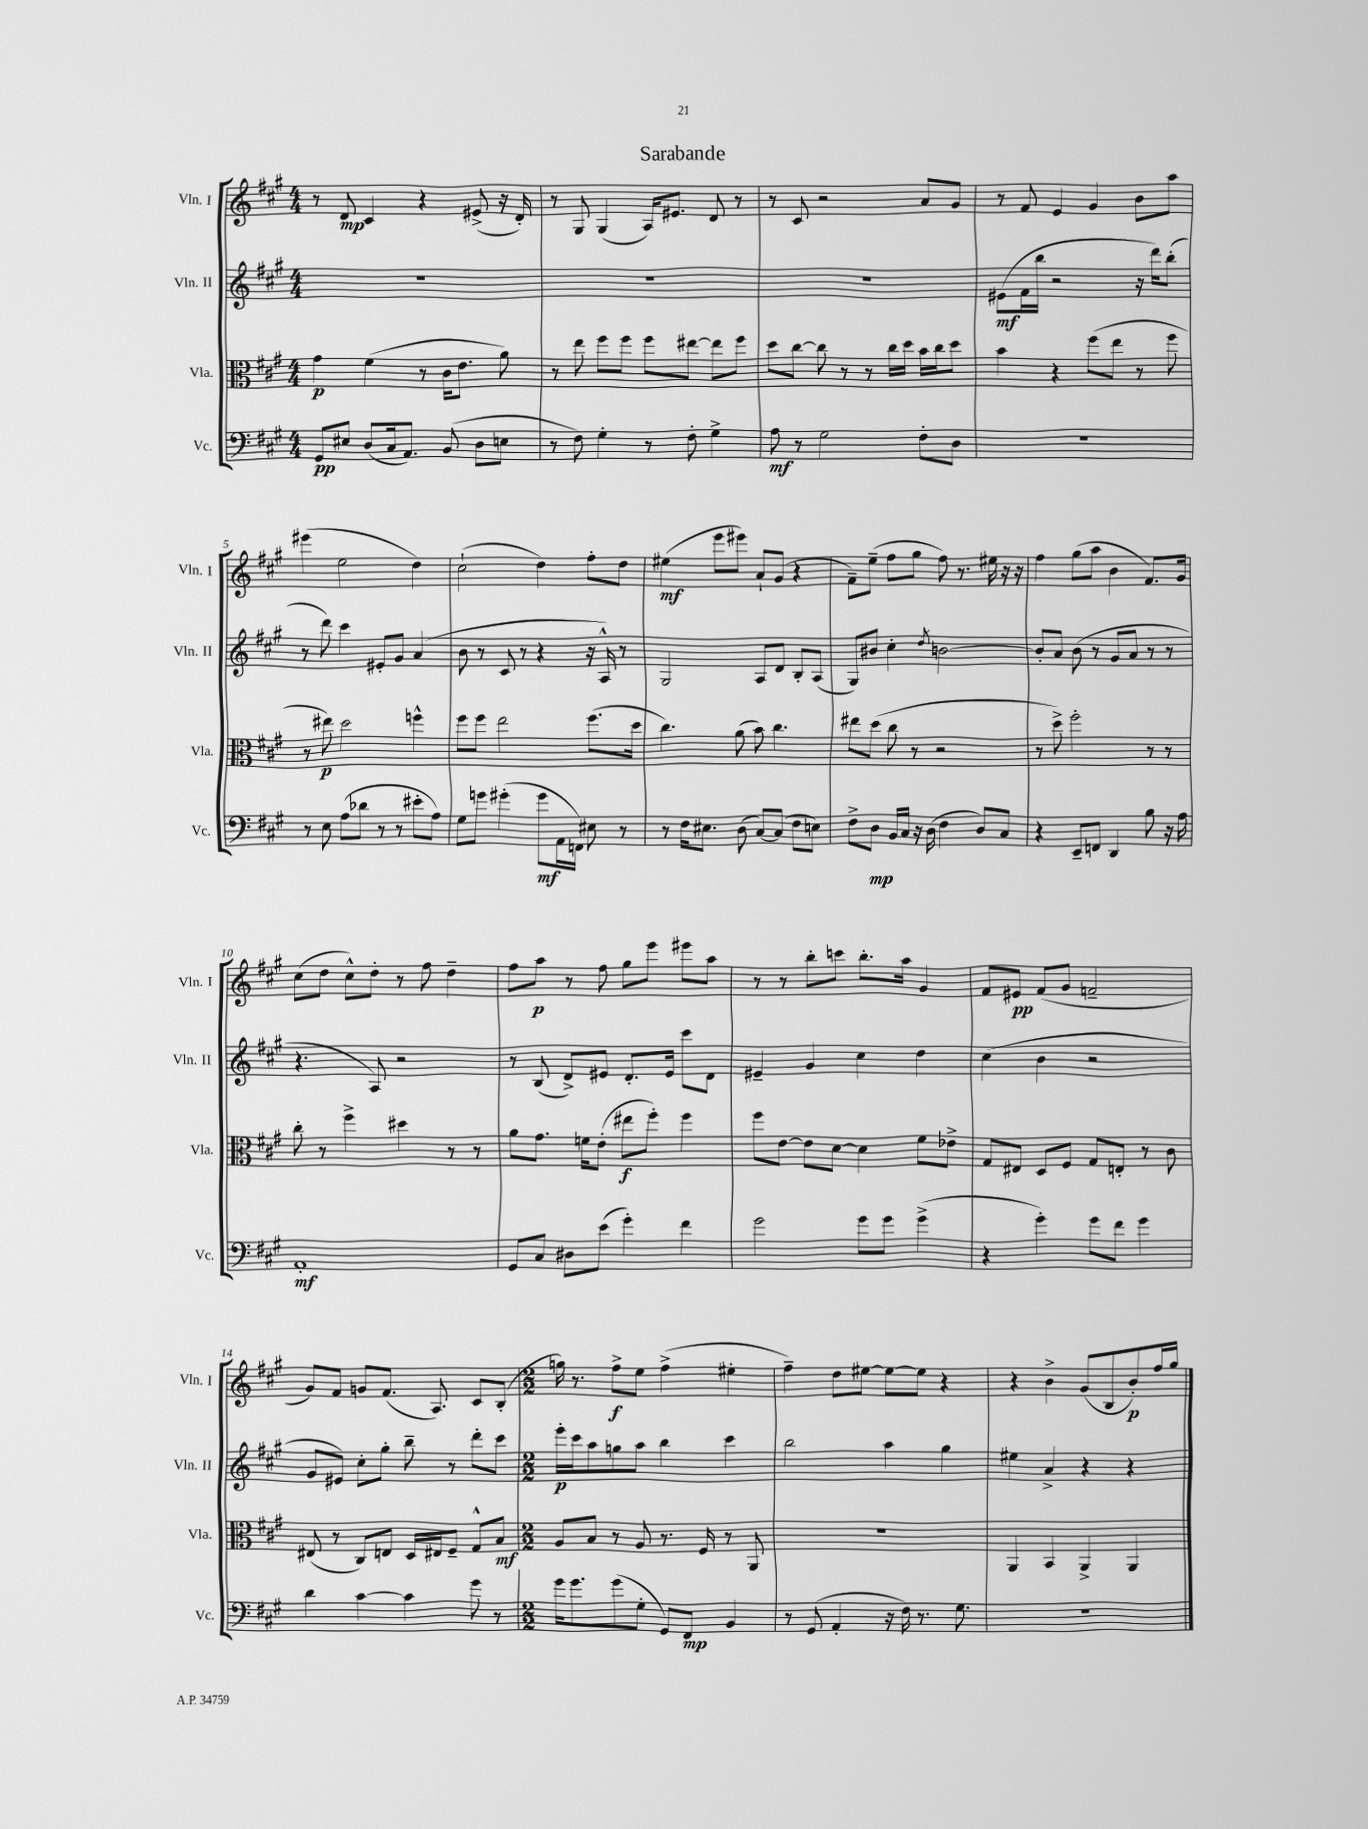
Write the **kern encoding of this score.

**kern	**kern	**kern	**kern
*staff4	*staff3	*staff2	*staff1
*clefF4	*clefC3	*clefG2	*clefG2
*k[f#c#g#]	*k[f#c#g#]	*k[f#c#g#]	*k[f#c#g#]
*M4/4	*M4/4	*M4/4	*M4/4
8GG#	4g#	1r	8r
8E#	.	.	8d
(8D	(4f#	.	4c#
16C#	.	.	.
8.AA)	.	.	.
.	8r	.	4r
(8BB	16c#	.	.
.	8.e	.	.
8D	.	.	(8e#^
8E	8a)	.	16r
.	.	.	16d')
=	=	=	=
8r	8r	1r	8r
8F#)	8ee	.	8G#
4G#'	8ff#	.	(4G#
.	8ff#	.	.
8r	8ff#	.	16A)
.	.	.	8.e#
8F#'	[8ee#	.	.
4G#^	8ee#]	.	8d
.	8ff#	.	8r
=	=	=	=
8A	8dd	1r	8r
8r	[8cc#	.	8c#
2G#	8cc#]	.	2r
.	8r	.	.
.	8r	.	.
.	16cc#	.	.
.	16dd	.	.
8F#'	16b	.	8a
.	16cc#	.	.
8D	8dd	.	8g#
=	=	=	=
1r	4b	(8e#	8r
.	.	16f#	8f#
.	.	16bb	.
.	4r	2r	4e
.	(8ff#	.	4g#
.	8ee	.	.
.	8r	16r	8b
.	.	16ddd)	.
.	8ff#	(8bb'	8aa
=	=	=	=
8r	8r	8r	(4eee#
8E	8ee#)	8ddd)	.
(8A	2dd	4ccc#	2ee
8d-	.	.	.
8r	.	8e#'	.
8r	.	8g#	.
8e#'	4ff^^	(4a	4dd)
8A)	.	.	.
=	=	=	=
8G#	8ff#	8b	(2cc#`
8g	8ff#	8r	.
(4g#'	2ee	8c#	.
.	.	8r	.
8g#	.	4r	4dd)
16AA	.	.	.
16FF)	.	.	.
8E#	(8.ff#	16r	8ff#'
.	.	16A^^)	.
8r	.	8r	8dd
.	16dd	.	.
=	=	=	=
8r	4.cc#)	2G#	(4ee#
16F#	.	.	.
8.E#	.	.	.
.	.	.	8eee
(8D	(8a	.	8eee#)
[8C#)	8b)	8A	8a`
(8C#]	4.cc#	8d	(8g#
8F#	.	8B'	4r
8E)	.	(8A	.
=	=	=	=
8F#^	8ee#	8G#)	8f#~)
8D	(8dd	8b#	(8ee~
16BB	8cc#	4cc#'	8ff#
16C#	.	.	.
16r	8r	.	8gg#
(16D	.	.	.
.	.	8qdd	.
4F#	2r	[2b	8ff#)
.	.	.	8.r
8D)	.	.	.
.	.	.	16ee#
8C#	.	.	16r
.	.	.	16r
=	=	=	=
4r	8r	8b']	4ff#
.	8dd^)	8a	.
8EE~	2ff#'	(8b	(8gg#
8FF	.	8r	8aa
4DD	.	8g#	4b
.	.	8a	.
8B	8r	8r	8.f#)
16r	8r	8r	.
16A	.	.	16g#
=	=	=	=
1AA'	8cc#'	4.r	(8cc#
.	8r	.	8dd
.	4ff#^	.	8cc#^^)
.	.	8A)	8dd'
.	4dd#	2r	8r
.	.	.	8ff#
.	8r	.	4dd~
.	8r	.	.
=	=	=	=
8GG#	8a	8r	8ff#
8C#	8.g#	(8B	8aa
8D#	.	8d^)	8r
.	16f	.	.
(8e	(8e'	8e#	8ff#
4g#')	8ee#	8.d'	8gg#
.	8ff#')	.	8eee
.	.	16e#	.
4f#	4ff#	8ccc#	8eee#
.	.	8d	8aa
=	=	=	=
2g#	8ff#	4e#~	8r
.	[8e	.	8r
.	8e]	4g#	8bb'
.	[8d	.	8ccc
8g#	4d]	4cc#	8.bb'
8g#	.	.	.
.	.	.	16aa
(4g#^	8f#	4dd	4g#
.	8e-^	.	.
=	=	=	=
4r	8G#	(4cc#	8f#
.	8E#	.	8e#
4g#')	8D	4b	(8f#
.	8F#	.	8g#
8g#	8G#	2r	2f~
8f#	8E'	.	.
4g#	8r	.	.
.	8c#	.	.
=	=	=	=
4d	(8E#	8g#	8g#)
.	8r	8e#)	8f#
[4c#	8C#)	8cc#'	8g
.	8E	8gg#'	(8.f#
4c#]	16D	8bb~	.
.	16E#	.	8.A)
.	8F#~	8r	.
8g#	8G#^^	8ddd'	8c#
8r	8B	8ccc#	(8B'
=	=	=	=
*M2/2	*M2/2	*M2/2	*M2/2
16g#	8A	16eee'	16gg)
8.g#	.	16ccc#	8.r
.	8B	8aa	.
(8g#	8r	8gg	8ff#^
8G#'	8A	8aa	8ee
8GG#)	8.r	4bb	(4ff#^
8FF#	.	.	.
.	16F#	.	.
4BB	8r	4ccc#	4ee#'
.	8AA	.	.
=	=	=	=
8r	1r	2bb	4ff#~)
(8GG#	.	.	.
4AA'	.	.	8dd
.	.	.	[8ee#
16r	.	4aa	8ee#_
16F#)	.	.	.
8.r	.	.	8ee#]
.	.	4gg#	4r
8.G#	.	.	.
=	=	=	=
1r	4AA	4ee#	4r
.	4BB	4a^	4b^
.	4AA^	4r	(8g#
.	.	.	8B
.	4AA	4r	8b')
.	.	.	16ff#
.	.	.	16gg#
==	==	==	==
*-	*-	*-	*-
